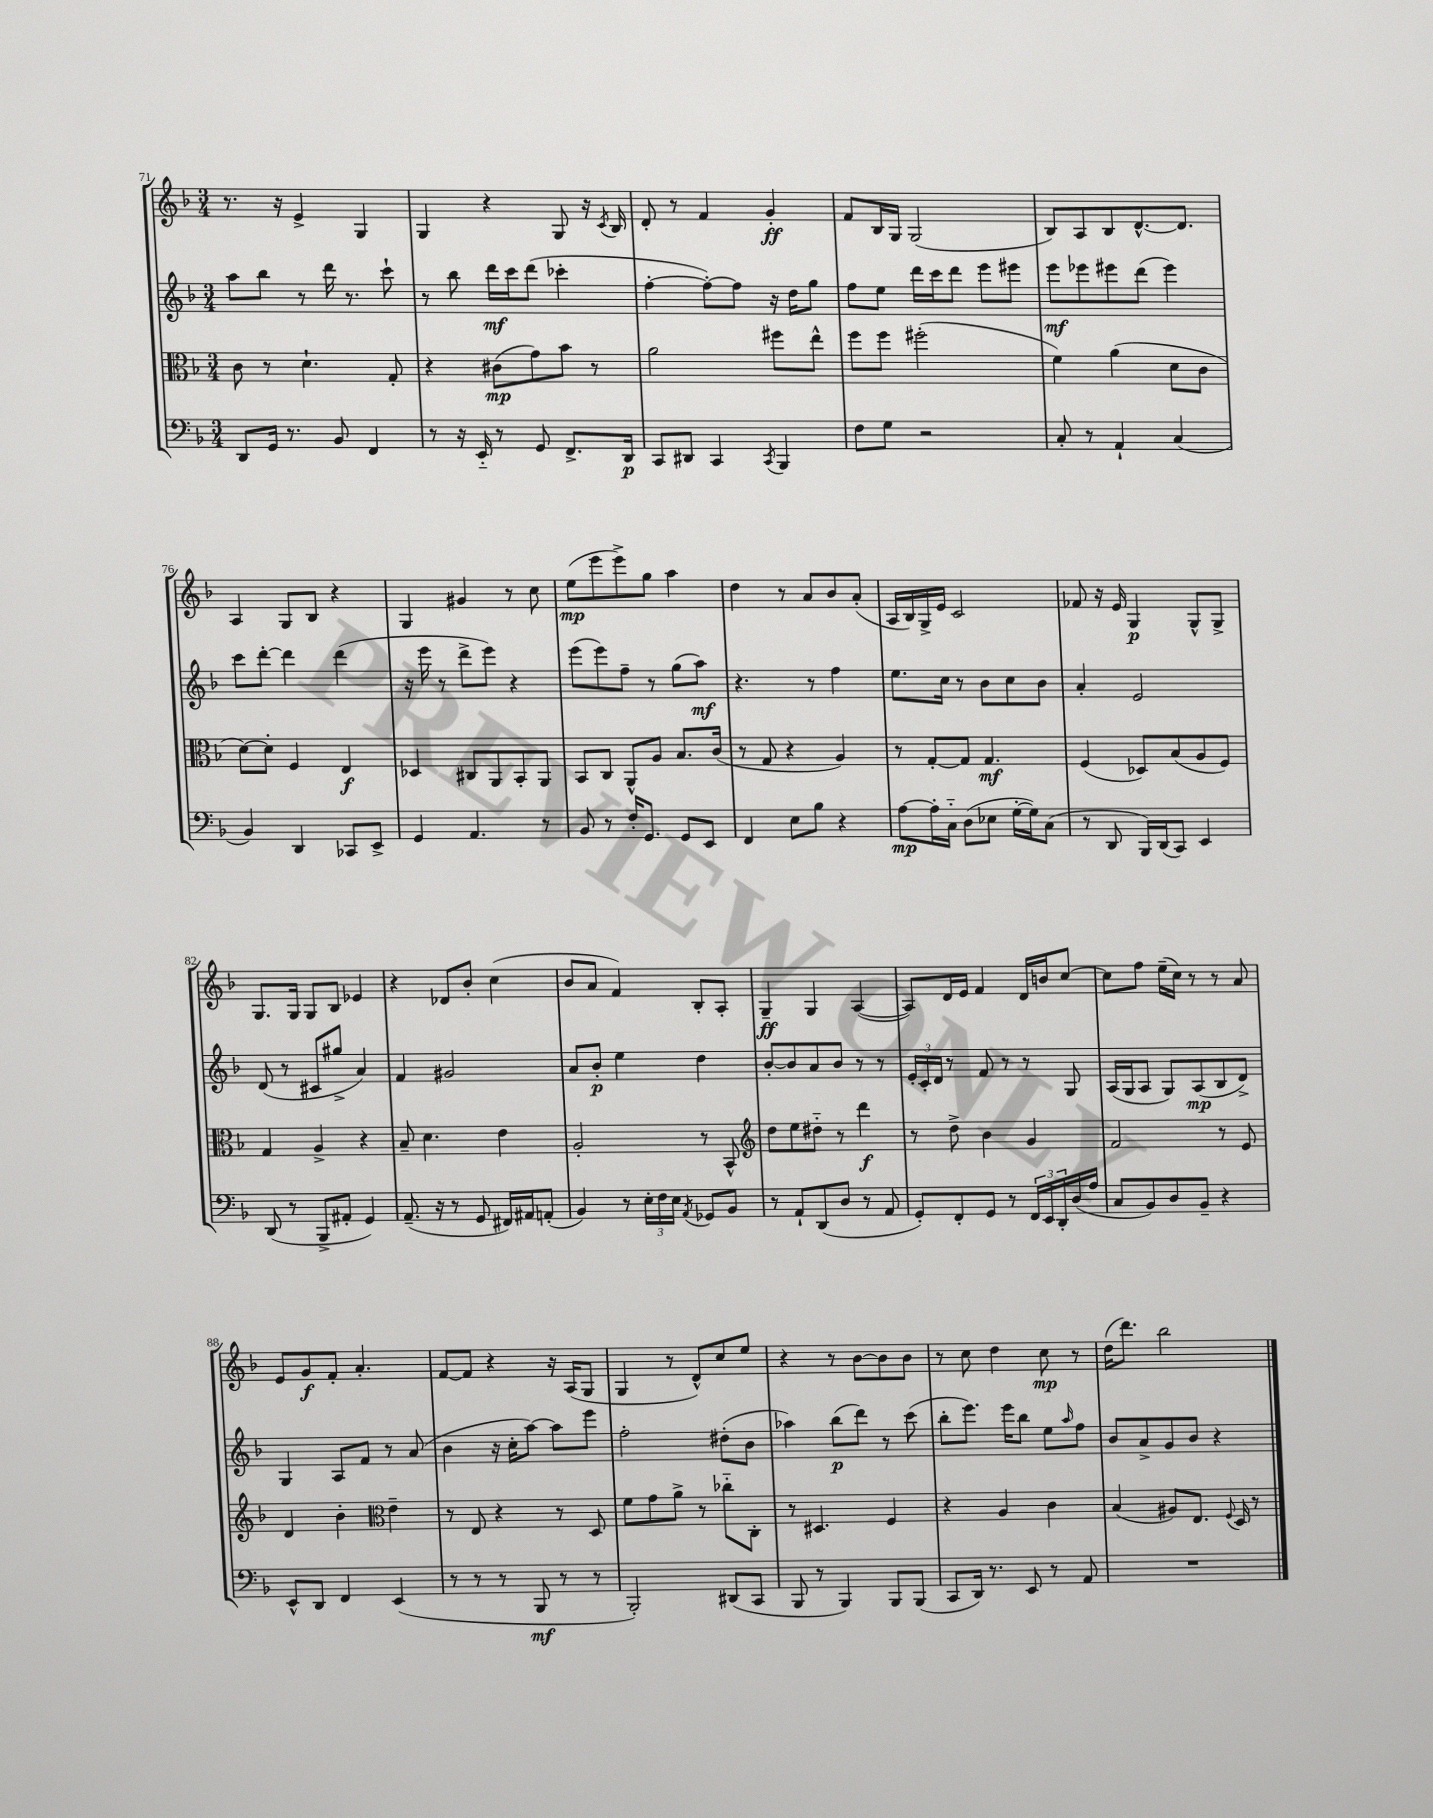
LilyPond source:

<<
\new StaffGroup <<
\new Staff = "s0" {
    \clef treble \key f \major \numericTimeSignature \time 3/4
    r8. r16 e'4-> g4 |
    g4 r4 g8 r16 \acciaccatura { c'8 } bes16 |
    d'8-. r8 f'4 g'4-.\ff |
    f'8 bes16 g16 g2( |
    bes8) a8 bes8 d'8.~-^ d'8. |
    a4 g8 bes8 r4 |
    g4 gis'4 r8 c''8 |
    e''8\mp( e'''8 e'''8->) g''8 a''4 |
    d''4 r8 a'8 bes'8 a'8-.( |
    a16 bes16) g16-> e'16 c'2 |
    fes'8 r16 e'16 g4\p g8-^ g8-> |
    g8. g16 g8 bes8 ees'4 |
    r4 des'8 bes'8-. c''4( |
    bes'8 a'8 f'4) bes8-. a8-. |
    g4--\ff g4 a4~( |
    a8) d'16 e'16 f'4 d'16 b'16 c''8~ |
    c''8 f''8 e''16--( c''16) r8 r8 a'8 |
    e'8 g'8\f f'8-. a'4.-. |
    f'8~ f'8 r4 r16 a16( g8 |
    g4 r8 d'8-^) c''8 e''8 |
    r4 r8 bes'8~ bes'8 bes'8 |
    r8 c''8 d''4 c''8\mp r8 |
    d''16( d'''8.) bes''2 \bar "|." |
}
\new Staff = "s1" {
    \clef treble \key f \major \numericTimeSignature \time 3/4
    a''8 bes''8 r8 d'''16 r8. c'''8-! |
    r8 bes''8 d'''16\mf c'''16 d'''8( ces'''4-. |
    f''4~-. f''8~-.) f''8 r16 d''16 g''8 |
    f''8 e''8 d'''16 c'''16 d'''8 e'''8 eis'''8 |
    e'''8\mf ees'''8 eis'''8 d'''8( eis'''4) |
    c'''8 d'''8~-. d'''4 d'''4( |
    r16 e'''16 r8 d'''8-> e'''8) r4 |
    e'''8( e'''8) f''8-- r8 g''8( a''8\mf) |
    r4. r8 f''4 |
    e''8. c''16 r8 bes'8 c''8 bes'8 |
    a'4-. e'2 |
    d'8( r8 cis'8 gis''8-> a'4) |
    f'4 gis'2 |
    a'8 bes'8-.\p e''4 d''4 |
    bes'8~-. bes'8 a'8 bes'8 r8 r8 |
    \tuplet 3/2 { e'16-. c'16-. d'16 } r8 f'8 r8 r8 g8 |
    a16( g16 a8 g8) a8\mp( bes8 d'8->) |
    g4 a8 f'8 r8 a'8( |
    bes'4 r16 c''16-. a''8~) a''8 e'''8 |
    f''2-. dis''8-.( bes'8 |
    aes''4) bes''8\p( d'''8) r8 c'''8( |
    bes''8-. e'''8.) e'''16 bes''8 e''8 \grace { a''16 } f''8 |
    bes'8 a'8-> g'8 bes'8 r4 \bar "|." |
}
\new Staff = "s2" {
    \clef alto \key f \major \numericTimeSignature \time 3/4
    c'8 r8 d'4.-! g8-. |
    r4 cis'8\mp( g'8) bes'8 r8 |
    a'2 fis''8 e''8-^ |
    f''8 f''8 fis''2-.( |
    f'4) a'4( d'8 c'8 |
    d'8~) d'8-. f4 e4\f |
    des4 cis8 a,8 bes,8-. a,8 |
    bes,8 c8 a,8-^ a8 bes8. c'16( |
    r8 g8 r4 a4) |
    r8 g8~-. g8 g4.\mf |
    f4( des8) bes8( a8 f8) |
    g4 a4-> r4 |
    bes8-- d'4. e'4 |
    a2-. r8 bes,8-^ |
    \clef treble d''8 e''8 dis''8-_ r8 d'''4\f |
    r8 d''8-> bes'4 g'4 |
    f'2 r8 e'8 |
    d'4 bes'4-. \clef alto e'4-- |
    r8 e8 r4 r8 d8 |
    f'8 g'8 a'8-> r8 ces''8-_ c8-. |
    r8 dis4. f4 |
    r4 a4 c'4 |
    bes4( ais8) e8. \appoggiatura { f8 } d16 r8 \bar "|." |
}
\new Staff = "s3" {
    \clef bass \key f \major \numericTimeSignature \time 3/4
    d,8 g,16 r8. bes,8 f,4 |
    r8 r16 e,16-_ r8 g,8 f,8.-> d,16\p |
    c,8 dis,8 c,4 \acciaccatura { c,8 } bes,,4 |
    f8 g8 r2 |
    c8-. r8 a,4-! c4( |
    bes,4) d,4 ces,8 e,8-> |
    g,4 a,4. r8 |
    bes,8 r8 f16-. g,8. g,8 e,8 |
    f,4 e8 bes8 r4 |
    a8~\mp a16-. c16-_ d8( ees8 g16~-. g16) c8( |
    r8 d,8 bes,,16) d,16( c,8) e,4 |
    d,8( r8 bes,,8-> ais,8-. g,4) |
    a,8.--( r16 r8 g,8 fis,16) ais,16 a,8-.( |
    bes,4) r8 \tuplet 3/2 { e16-. f16 e16 } \acciaccatura { a,8 } ges,8 bes,8 |
    r8 a,8-! d,8( d8 r8 a,8 |
    g,8-.) f,8-. g,8 r8 \tuplet 3/2 { f,16 e,16 d,16-. } d16( a16 |
    c8 bes,8) d8 bes,8-- r4 |
    e,8-^ d,8 f,4 e,4( |
    r8 r8 r8 bes,,8\mf r8 r8 |
    bes,,2-.) dis,8( c,8 |
    bes,,8 r8 bes,,4) bes,,8 bes,,8( |
    c,8 d,16) r8. e,8 r8 a,8 |
    R2. \bar "|." |
}
>>
>>
\layout { \context { \Score currentBarNumber = #71 } }
